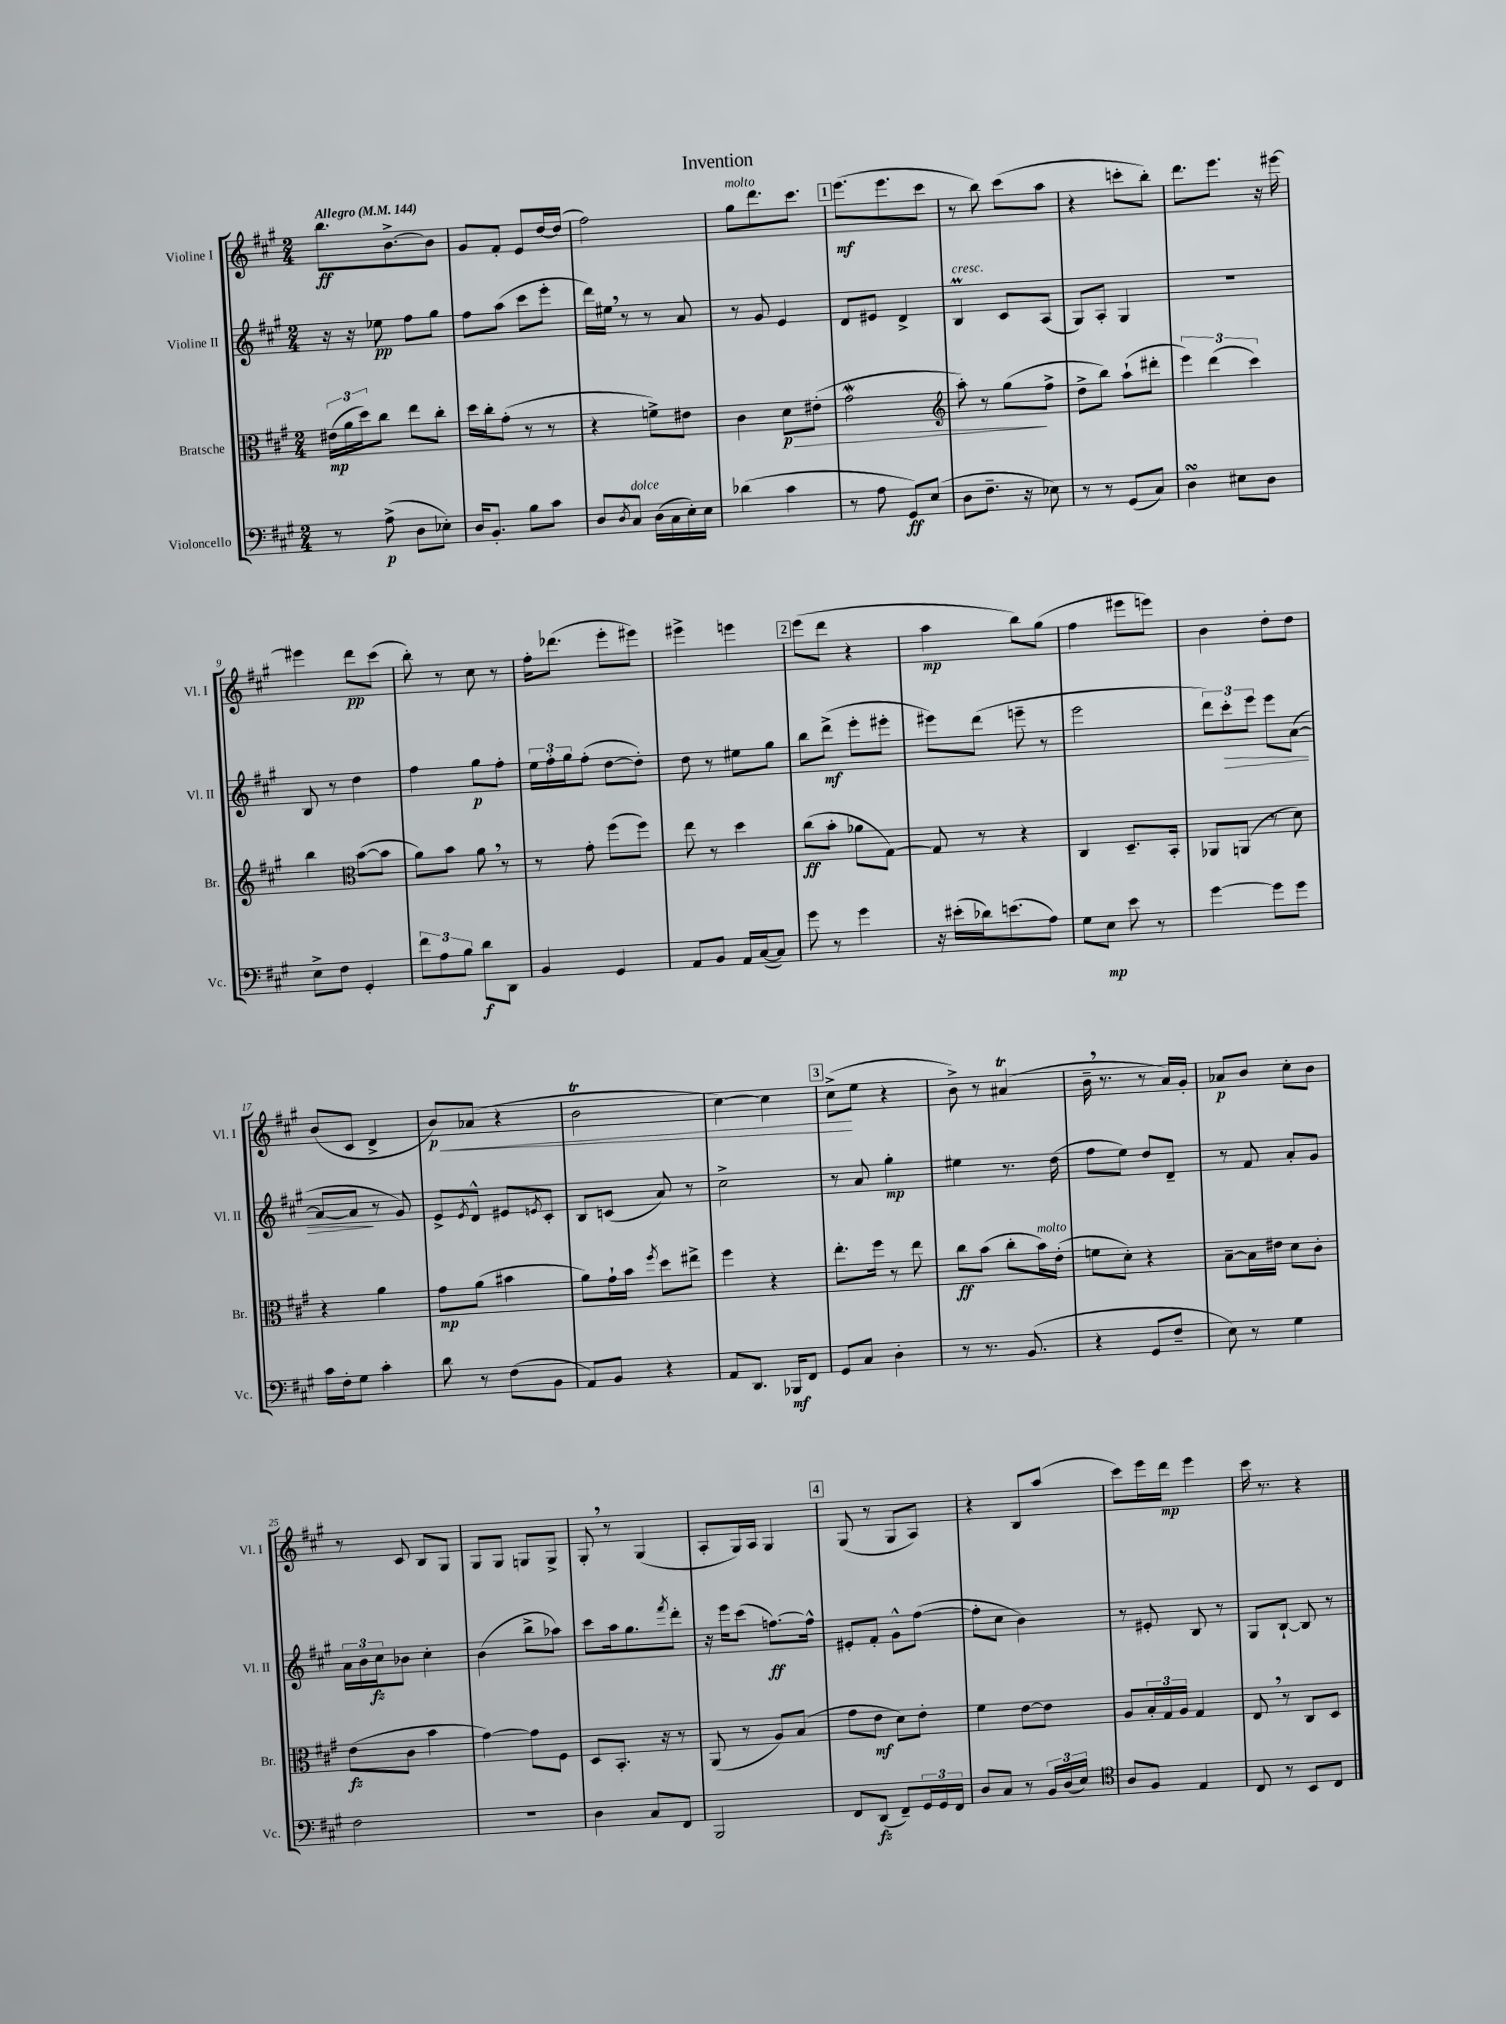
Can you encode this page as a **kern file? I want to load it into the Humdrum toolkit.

**kern	**dynam	**kern	**dynam	**kern	**dynam	**kern	**dynam
*part4	*part4	*part3	*part3	*part2	*part2	*part1	*part1
*staff4	*staff4	*staff3	*staff3	*staff2	*staff2	*staff1	*staff1
*I"Violoncello	*	*I"Bratsche	*	*I"Violine II	*	*I"Violine I	*
*I'Vc.	*	*I'Br.	*	*I'Vl. II	*	*I'Vl. I	*
*clefF4	*	*clefC3	*	*clefG2	*	*clefG2	*
*k[f#c#g#]	*	*k[f#c#g#]	*	*k[f#c#g#]	*	*k[f#c#g#]	*
*M2/4	*	*M2/4	*	*M2/4	*	*M2/4	*
*MM144	*	*MM144	*	*MM144	*	*MM144	*
=1	=1	=1	=1	=1	=1	=1	=1
!	!	!	!	!	!	!LO:TX:a:B:t=Allegro	!
8r	.	(24e#X\LL	mp	16r	.	8.bb\L	ff
.	.	24a\	.	.	.	.	.
.	.	.	.	16r	.	.	.
.	.	24dd\J)	.	.	.	.	.
(8A^\	p	8cc#\J	.	8ee-X\	pp	.	.
.	.	.	.	.	.	[8.b^\	.
8D\L	.	8ee\L	.	8ff#\L	.	.	.
8E-X'\J)	.	8cc#'\J	.	8gg#\J	.	8b\J]	.
=2	=2	=2	=2	=2	=2	=2	=2
16D/KL	.	16dd\LL	.	8ff#\L	.	8g#/L	.
8.BB'/J	.	16cc#'\J	.	.	.	.	.
.	.	(8g#'\J	.	(8aa\J	.	8f#'/J	.
8B\L	.	8r	.	8ccc#\L	.	8e/L	.
8c#\J	.	8r	.	8eee'\J	.	[16dd/L	.
.	.	.	.	.	.	(16dd/JJ]	.
=3	=3	=3	=3	=3	=3	=3	=3
8D/L	.	4r	.	16ddd\LL)	.	2ff#\)	.
.	.	.	.	16ee#X,\JJ	.	.	.
8qD/	.	.	.	.	.	.	.
!LO:TX:a:i:t=dolce	!	!	!	!	!	!	!
8C#/J	.	.	.	8r	.	.	.
(16D\LL	.	8fn^\L)	.	8r	.	.	.
16C#\	.	.	.	.	.	.	.
16E'\)	.	8e#X\J	.	8a/	.	.	.
16E\JJ	.	.	.	.	.	.	.
=4	=4	=4	=4	=4	=4	=4	=4
!	!	!	!	!	!	!LO:TX:a:i:t=molto	!
(4d-X\	.	4c#\	.	8r	.	8gg#\L	.
.	.	.	.	8g#/	.	8.ddd\	.
!	!	!	!LO:HP:b	!	!	!	!
4c#\	.	8d\L	> p	4e/	.	.	.
.	.	.	.	.	.	8.ccc#\J	.
.	.	(8e#X'\J	.	.	.	.	.
!!LO:REH:place=s1:t=1
=5	=5	=5	=5	=5	=5	=5	=5
8r	.	2g#W\	.	8d/L	.	(8.eee\L	mf
8A\	.	.	.	8e#X/J	.	.	.
.	.	.	.	.	.	8.eee\	.
8GG#/L)	ff	.	.	4d^/	.	.	.
(8E/J	.	.	.	.	.	8ccc#\J	.
=6	=6	=6	=6	=6	=6	=6	=6
*	*	*clefG2	*	*	*	*	*
!	!	!	!	!LO:TX:a:i:t=cresc.	!	!	!
8D\L	.	8aa'\)	.	4BM/	.	8r	.
8.F#~\J	.	8r	.	.	.	8bb\)	.
.	.	(8gg#\L	.	8c#/L	.	(8ccc#\L	.
16r	.	.	.	.	.	.	.
8E-X\)	.	8ff#^\J	]	(8A/J	.	8aa\J	.
=7	=7	=7	=7	=7	=7	=7	=7
8r	.	8dd^\L	.	8G#/L)	.	4r	.
8r	.	8bb\J)	.	8A'/J	.	.	.
(8GG#/L	.	(8aa`\L	.	4G#/	.	8cccn'\L	.
8C#/J)	.	8ddd#X'\J	.	.	.	8bb'\J)	.
=8	=8	=8	=8	=8	=8	=8	=8
4DsSSs\	.	6eee\)	.	2r	.	8.ddd\L	.
.	.	(6ddd\	.	.	.	.	.
.	.	.	.	.	.	8.eee\J	.
8E#X\L	.	.	.	.	.	.	.
.	.	6ccc#\)	.	.	.	.	.
8D\J	.	.	.	.	.	16r	.
.	.	.	.	.	.	[16eee#X\	.
!!LO:LB:g=z
=9	=9	=9	=9	=9	=9	=9	=9
8E^\L	.	4bb\	.	8B/	.	4eee#X\]	.
8F#\J	.	.	.	8r	.	.	.
*	*	*clefC3	*	*	*	*	*
4GG#'/	.	([8b\L	.	4dd\	.	8ddd\L	pp
.	.	8b\J]	.	.	.	(8ccc#\J	.
=10	=10	=10	=10	=10	=10	=10	=10
12f#\L	.	8a\L)	.	4ff#\	.	8bb'\)	.
12A\	.	.	.	.	.	.	.
.	.	8b\J	.	.	.	8r	.
12B\J	.	.	.	.	.	.	.
8d\L	f	8a,\	.	8gg#\L	p	8cc#\	.
8DD\J	.	8r	.	8ff#'\J	.	8r	.
=11	=11	=11	=11	=11	=11	=11	=11
4BB/	.	8r	.	24ee\LL	.	16ff#'\KL	.
.	.	.	.	24ff#'\	.	.	.
.	.	.	.	.	.	(8.ddd-X\J	.
.	.	.	.	24gg#\J	.	.	.
.	.	8g#'\	.	(8ff#'\J	.	.	.
4GG#/	.	(8ff#\L	.	[8dd\L	.	8eee'\L	.
.	.	8ff#\J)	.	8dd'\J])	.	8eee#X\J)	.
=12	=12	=12	=12	=12	=12	=12	=12
8AA/L	.	8ee\	.	8dd\	.	4eee#X^\	.
8BB/J	.	8r	.	8r	.	.	.
16AA/LL	.	4dd\	.	8ee#X\L	.	4eeen\	.
([16C#/J	.	.	.	.	.	.	.
8C#/J])	.	.	.	8gg#\J	.	.	.
!!LO:REH:place=s1:t=2
=13	=13	=13	=13	=13	=13	=13	=13
8g#\	.	(8cc#\L	ff	8bb\L	.	(8eee\L	.
8r	.	8b'\J	.	(8ddd^\J	mf	8ddd\J	.
4g#\	.	8a-X\L	.	8eee'\L	.	4r	.
.	.	[8G#\J)	.	8eee#X'\J	.	.	.
=14	=14	=14	=14	=14	=14	=14	=14
16r	.	8G#/]	.	8eee#X\L)	.	4aa\	mp
(16e#X'\LL	.	.	.	.	.	.	.
16d-X\J)	.	8r	.	(8ddd\J	.	.	.
(8.en\	.	.	.	.	.	.	.
.	.	4r	.	8eeen~\	.	8bb\L)	.
8A\J)	.	.	.	8r	.	(8gg#\J	.
=15	=15	=15	=15	=15	=15	=15	=15
8G#\L	.	4C#/	.	2eee\	.	4ff#\	.
8E\J	mp	.	.	.	.	.	.
8e\	.	8.D~/L	.	.	.	8eee#X\L	.
8r	.	.	.	.	.	8eeen\J)	.
.	.	16BB'/Jk	.	.	.	.	.
=16	=16	=16	=16	=16	=16	=16	=16
[4g#\	.	8AA-X/L	.	12ddd\L)	.	4b\	.
!	!	!	!	!	!LO:HP:b	!	!
.	.	.	.	12ccc#'\	>	.	.
.	.	(8AAn/J	.	.	.	.	.
.	.	.	.	12eee\J	.	.	.
8g#\L]	.	8r	.	8eee\L	.	8dd'\L	.
8g#\J	.	8d\)	.	([8a\J	.	8dd\J	.
!!LO:LB:g=z
=17	=17	=17	=17	=17	=17	=17	=17
16c#\LL	.	4r	.	8a/L_	.	(8b/L	.
16F#'\J	.	.	.	.	.	.	.
8G#\J	.	.	.	8a/J]	.	8c#/J	.
4c#'\	.	4a\	.	8r	]	4d^/	.
.	.	.	.	8g#/)	.	.	.
=18	=18	=18	=18	=18	=18	=18	=18
!	!	!	!	!	!	!	!LO:HP:b
8d\	.	8g#\L	mp	8e^/L	.	8b/L)	< p
.	.	.	.	8qe/	.	.	.
8r	.	(8a\J	.	8d^^/J	.	(8a-X/J	.
(8F#\L	.	4b#X\	.	8e#X/L	.	4r	.
.	.	.	.	8qen/	.	.	.
8BB\J	.	.	.	8c#'/J	.	.	.
=19	=19	=19	=19	=19	=19	=19	=19
8AA/L)	.	8a\L)	.	8B/L	.	2bT\	.
8BB/J	.	16g#`\L	.	(8cn/J	.	.	.
.	.	16b\JJ	.	.	.	.	.
.	.	8qff#/	.	.	.	.	.
4r	.	8dd\L	.	8a/)	.	.	.
.	.	8ee#X^\J	.	8r	.	.	.
=20	=20	=20	=20	=20	=20	=20	=20
8AA/L	.	4ff#\	.	2cc#^\	.	[4cc#\)	.
8.DD/J	.	.	.	.	.	.	.
.	.	4r	.	.	.	4cc#\]	.
16BBB-X/KL	mf	.	.	.	.	.	.
8FF#/J	.	.	.	.	.	.	.
!!LO:REH:place=s1:t=3
=21	=21	=21	=21	=21	=21	=21	=21
8GG#/L	.	8.ee'\L	.	8r	.	(8cc#^\L	.
8C#/J	.	.	.	8a/	.	8ee\J	[
.	.	16ff#\Jk	.	.	.	.	.
4D'\	.	8r	.	4gg#'\	mp	4r	.
.	.	8ee\	.	.	.	.	.
=22	=22	=22	=22	=22	=22	=22	=22
8r	.	8cc#\L	ff	4ee#X\	.	8b^\)	.
8.r	.	(8b\J	.	.	.	8r	.
.	.	8cc#'\L	.	8.r	.	(4a#Xt/	.
(8.BB/	.	.	.	.	.	.	.
!	!	!LO:TX:a:i:t=molto	!	!	!	!	!
.	.	16b\L)	.	.	.	.	.
.	.	(16e'\JJ	.	(16dd\	.	.	.
=23	=23	=23	=23	=23	=23	=23	=23
4r	.	8fn\L	.	8ff#\L	.	16b~,\	.
.	.	.	.	.	.	8.r	.
.	.	8d'\J)	.	8ee\J)	.	.	.
8GG#/L	.	4r	.	8dd/L	.	8r	.
8F#~/J	.	.	.	8d~/J	.	16a/LL)	.
.	.	.	.	.	.	16g#'/JJ	.
=24	=24	=24	=24	=24	=24	=24	=24
8E\)	.	[8B~\L	.	8r	.	8a-X/L	p
8r	.	16B\L]	.	8f#/	.	8b/J	.
.	.	16e#X\JJ	.	.	.	.	.
4G#\	.	8d\L	.	8a'/L	.	8cc#'\L	.
.	.	8c#'\J	.	8g#/J	.	8b\J	.
!!LO:LB:g=z
=25	=25	=25	=25	=25	=25	=25	=25
2F#\	.	(8e\L	fz	24a\LL	.	8r	.
.	.	.	.	24b\	.	.	.
.	.	.	.	24cc#\J	fz	.	.
.	.	8c#\J	.	8b-X\J	.	8c#/	.
.	.	4b\	.	4cc#'\	.	8B/L	.
.	.	.	.	.	.	8G#/J	.
=26	=26	=26	=26	=26	=26	=26	=26
2r	.	[4g#\)	.	(4b\	.	8G#/L	.
.	.	.	.	.	.	8G#/J	.
.	.	8g#\L]	.	8bb^\L	.	8Gn/L	.
.	.	8F#\J	.	8aa-X\J)	.	8G^/J	.
=27	=27	=27	=27	=27	=27	=27	=27
4D\	.	8D/L	.	8ccc#\L	.	8G#',/	.
.	.	8.BB'/J	.	16aa\k	.	8r	.
.	.	.	.	8.gg#\	.	.	.
8C#/L	.	.	.	.	.	(4G#/	.
.	.	16r	.	.	.	.	.
.	.	.	.	8qfff#/	.	.	.
8FF#/J	.	8r	.	8ddd'\J	.	.	.
=28	=28	=28	=28	=28	=28	=28	=28
2BBB/	.	(8AA/	.	16r	.	8A'/L	.
.	.	.	.	16eee\KL	.	.	.
.	.	8r	.	(8ccc#\J	.	16G#/L)	.
.	.	.	.	.	.	16A/JJ	.
.	.	8A/L)	.	[8.ffn\L)	ff	4G#/	.
.	.	(8B/J	.	.	.	.	.
.	.	.	.	16ff^^\Jk]	.	.	.
!!LO:REH:place=s1:t=4
=29	=29	=29	=29	=29	=29	=29	=29
8FF#/L	.	8g#\L	.	8e#X'/L	.	(8G#/	.
(8DD/J	fz	8e\J	mf	8f#'/J	.	8r	.
8FF#~/L)	.	8d\L)	.	8g#^^\L	.	8G#/L	.
24GG#/L	.	8e'\J	.	([8ff#\J	.	8A/J)	.
24GG#/	.	.	.	.	.	.	.
24FF#/JJ	.	.	.	.	.	.	.
=30	=30	=30	=30	=30	=30	=30	=30
8D/L	.	4f#\	.	8ff#'\L]	.	4r	.
8C#/J	.	.	.	8cc#\J	.	.	.
8r	.	[8e\L	.	4b\)	.	8B/L	.
24BB/LL	.	8e\J]	.	.	.	(8aa/J	.
(24D/	.	.	.	.	.	.	.
24E/JJ)	.	.	.	.	.	.	.
=31	=31	=31	=31	=31	=31	=31	=31
*clefC4	*	*	*	*	*	*	*
8A/L	.	8A/L	.	8r	.	8ccc#\L)	.
8F#/J	.	24B'/L	.	8e#X'/	.	16eee\L	.
.	.	24G#/	.	.	.	.	.
.	.	.	.	.	.	16ddd\JJ	mp
.	.	24A/JJ	.	.	.	.	.
4E/	.	4G#/	.	8B/	.	4eee\	.
.	.	.	.	8r	.	.	.
=32	=32	=32	=32	=32	=32	=32	=32
8C#/	.	8E,/	.	8G#/L	.	16ccc#\	.
.	.	.	.	.	.	8.r	.
8r	.	8r	.	[8B`/J	.	.	.
8BB/L	.	8C#/L	.	8B/]	.	4r	.
8C#/J	.	8D/J	.	8r	.	.	.
==	==	==	==	==	==	==	==
*-	*-	*-	*-	*-	*-	*-	*-
